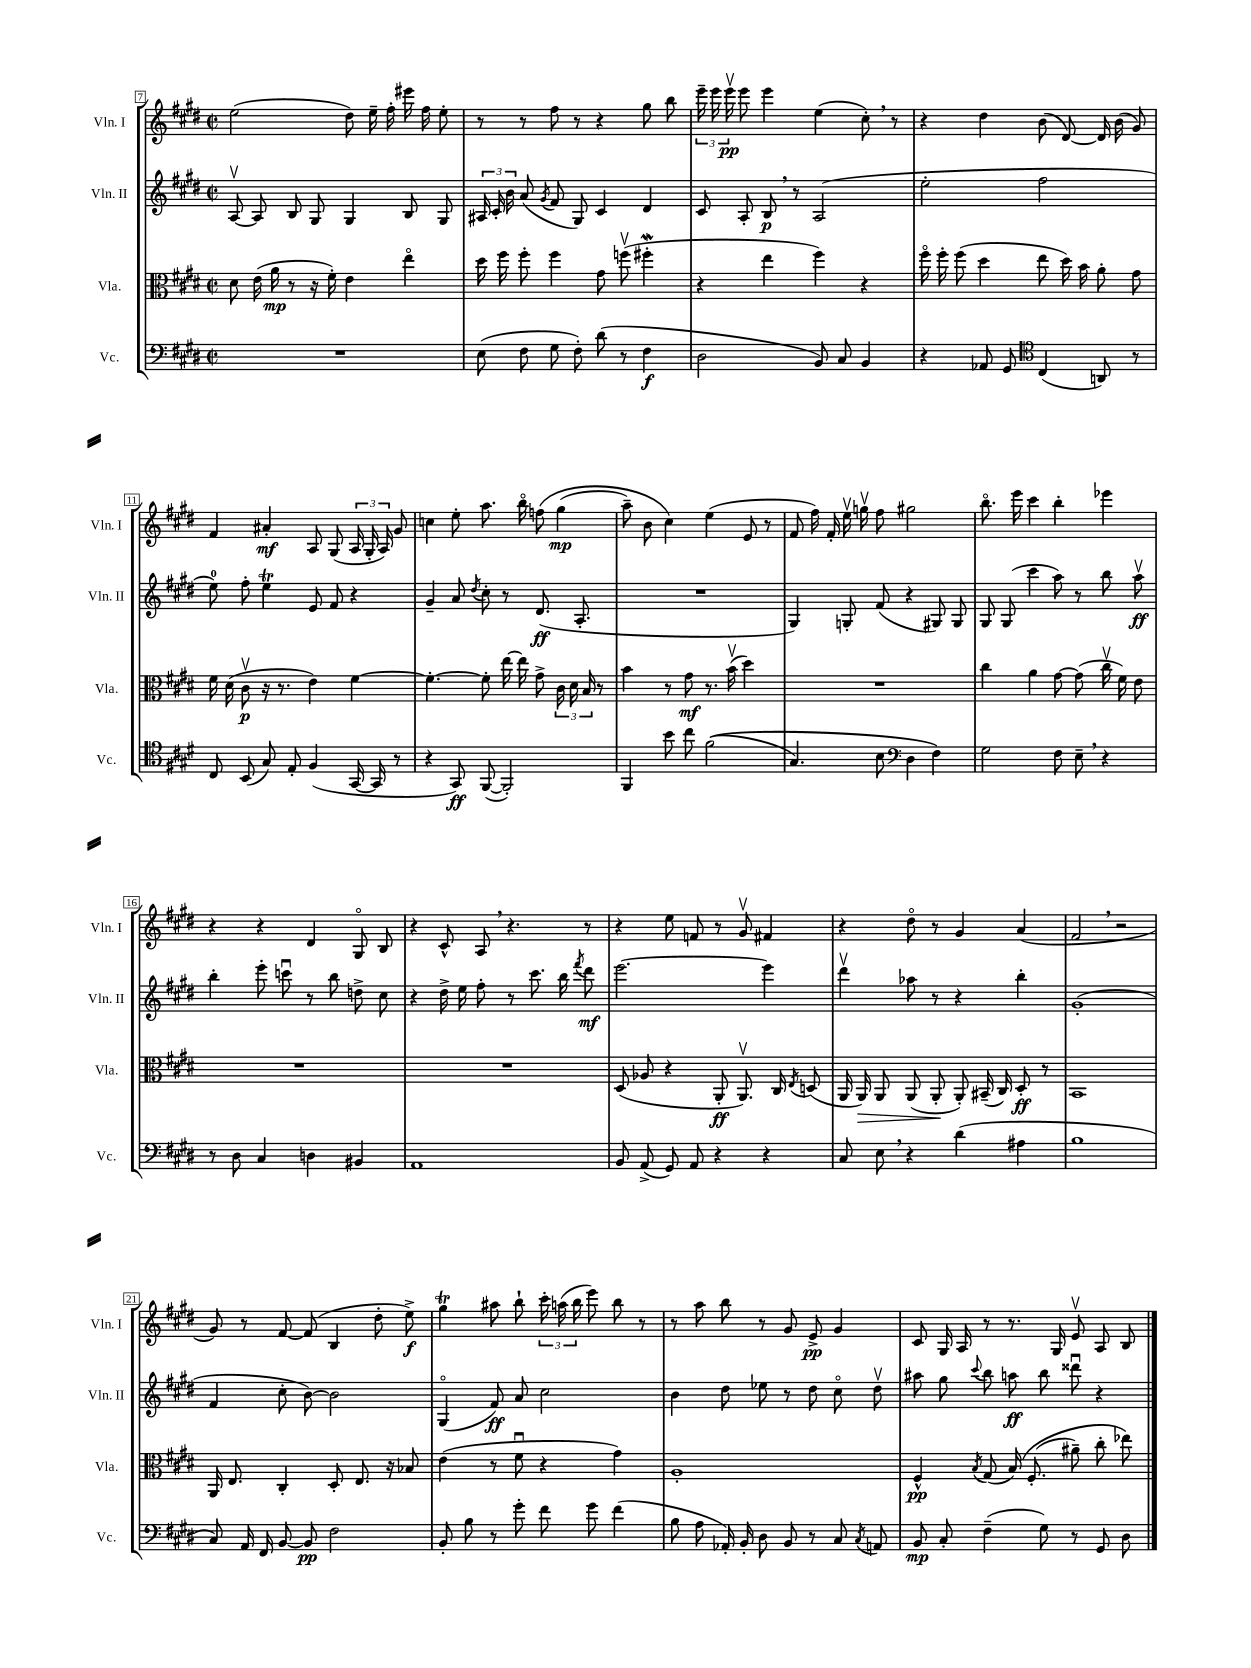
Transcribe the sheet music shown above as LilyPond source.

<<
\new StaffGroup <<
\new Staff = "s0" \with { instrumentName = "Vln. I" shortInstrumentName = "Vln. I" } {
    \clef treble \key e \major \defaultTimeSignature \time 2/2
    \autoBeamOff e''2( dis''8) e''16-- fis''16-. eis'''16 fis''16 e''8-. |
    r8 r8 fis''8 r8 r4 gis''8 b''8 |
    \tuplet 3/2 { e'''16-- e'''16 e'''16\upbow\pp } e'''8 e'''4 e''4( cis''8-.) \breathe r8 |
    r4 dis''4 b'8( dis'8~) dis'16 b'16( gis'8) |
    fis'4 ais'4-.\mf a8 gis8( \tuplet 3/2 { a16 gis16-. a16) } gis'8 |
    c''4 e''8-. a''8. b''16\flageolet f''8\( gis''4\mp( |
    a''8--) b'8 cis''4\) e''4( e'8 r8 |
    fis'8 fis''16) fis'16-. e''16\upbow g''16\upbow fis''8 gis''2 |
    b''8.\flageolet e'''16 cis'''4 b''4-. ees'''4 |
    r4 r4 dis'4 gis8\flageolet b8 |
    r4 cis'8-^ a8 \breathe r4. r8 |
    r4 e''8 f'8 r8 gis'8\upbow fis'4 |
    r4 dis''8\flageolet r8 gis'4 a'4( |
    fis'2 \breathe r2 |
    gis'8) r8 fis'8~ fis'8( b4 dis''8-. e''8->\f) |
    gis''4\trill ais''8 b''8-! \tuplet 3/2 { cis'''16-. a''16( b''16 } e'''8) b''8 r8 |
    r8 a''8 b''8 r8 gis'8 e'8->\pp gis'4 |
    cis'8 gis16 a16 r8 r8. gis16 e'8\upbow a8 b8 \bar "|." |
}
\new Staff = "s1" \with { instrumentName = "Vln. II" shortInstrumentName = "Vln. II" } {
    \clef treble \key e \major \defaultTimeSignature \time 2/2
    \autoBeamOff a8~\upbow a8 b8 gis8 gis4 b8 gis8 |
    \tuplet 3/2 { ais16 cis'16-. b'16 } a'8( \acciaccatura { gis'8 } fis'8 gis8) cis'4 dis'4 |
    cis'8 a8-. b8\p \breathe r8 a2( |
    e''2-. fis''2 |
    e''8-0) fis''8-. e''4\trill e'8 fis'8 r4 |
    gis'4-- a'8 \acciaccatura { dis''8 } cis''8-. r8 dis'8.\ff( a8.-. |
    R1 |
    gis4) g8-. fis'8( r4 gis8) gis8 |
    gis8 gis8( cis'''4 a''8) r8 b''8 a''8\upbow\ff |
    b''4-. e'''8-. c'''8\downbow r8 b''8 d''8-> cis''8 |
    r4 dis''16-> e''16 fis''8-. r8 cis'''8. b''16 \acciaccatura { fis'''8 } dis'''8\mf |
    e'''2.~ e'''4 |
    dis'''4\upbow aes''8 r8 r4 b''4-. |
    gis'1-.( |
    fis'4 cis''8-. b'8~) b'2 |
    gis4\flageolet( fis'8\ff) a'8 cis''2 |
    b'4 dis''8 ees''8 r8 dis''8 cis''8\flageolet dis''8\upbow |
    ais''8 gis''8 \appoggiatura { cis'''8 } b''8 a''8\ff b''8 disis'''8\downbow r4 \bar "|." |
}
\new Staff = "s2" \with { instrumentName = "Vla." shortInstrumentName = "Vla." } {
    \clef alto \key e \major \defaultTimeSignature \time 2/2
    \autoBeamOff dis'8 e'16( a'16\mp r8 r16 fis'16-.) e'4 e''4\flageolet |
    dis''16 fis''16 fis''8-. fis''4 gis'8 f''8\upbow( fis''4-.\mordent |
    r4 e''4 fis''4) r4 |
    fis''16\flageolet fis''16-. fis''8( dis''4 e''8 dis''16) b'16 a'8-. gis'8 |
    fis'16 dis'16( cis'8\upbow\p r16 r8. e'4) fis'4~ |
    fis'4.~-. fis'8-. e''16~ e''16 gis'8-> \tuplet 3/2 { cis'16 dis'16 b16 } r8 |
    b'4 r8 gis'8\mf r8. b'16\upbow( dis''4) |
    R1 |
    cis''4 a'4 gis'8~ gis'8( cis''16\upbow fis'16) e'8 |
    R1 |
    R1 |
    dis8( aes8 r4 a,8-.\ff a,8.\upbow) cis16 \acciaccatura { e8 } d8( |
    a,16 a,16\>) a,8 a,8( a,8-.\! a,8-.) bis,16--( cis16) dis8-.\ff r8 |
    b,1 |
    a,16 e8. cis4-. dis8-. e8. r16 bes8 |
    e'4( r8 fis'8\downbow r4 gis'4) |
    a1-. |
    fis4-^\pp \acciaccatura { b8 } gis8( b16)\( fis8.-.( ais'8--) cis''8-. ees''8\) \bar "|." |
}
\new Staff = "s3" \with { instrumentName = "Vc." shortInstrumentName = "Vc." } {
    \clef bass \key e \major \defaultTimeSignature \time 2/2
    \autoBeamOff R1 |
    e8( fis8 gis8 fis8-.) dis'8( r8 fis4\f |
    dis2 b,8) cis8 b,4 |
    r4 aes,8 gis,8 \clef tenor cis4( a,8) r8 |
    cis8 b,8( gis8) e8-. fis4( gis,16~ gis,16 r8 |
    r4 gis,8\ff) fis,8~( fis,2-.) |
    fis,4 b'8 cis''8 fis'2(\( |
    gis4.) b8 \clef bass dis4 fis4\) |
    gis2 fis8 e8-- \breathe r4 |
    r8 dis8 cis4 d4 bis,4 |
    a,1 |
    b,8 a,8->( gis,8) a,8 r4 r4 |
    cis8 e8 \breathe r4 dis'4( ais4 |
    b1 |
    cis8) a,16 fis,16 b,8~ b,8\pp fis2 |
    b,8-. b8 r8 gis'8-. fis'8 gis'8 fis'4( |
    b8 a8 aes,16-.) b,16-. dis8 b,8 r8 cis8 \acciaccatura { cis8 } a,8 |
    b,8\mp cis8-. fis4--( gis8) r8 gis,8 dis8 \bar "|." |
}
>>
>>
\layout { \context { \Score currentBarNumber = #7 \override BarNumber.stencil = #(make-stencil-boxer 0.1 0.3 ly:text-interface::print) } }
